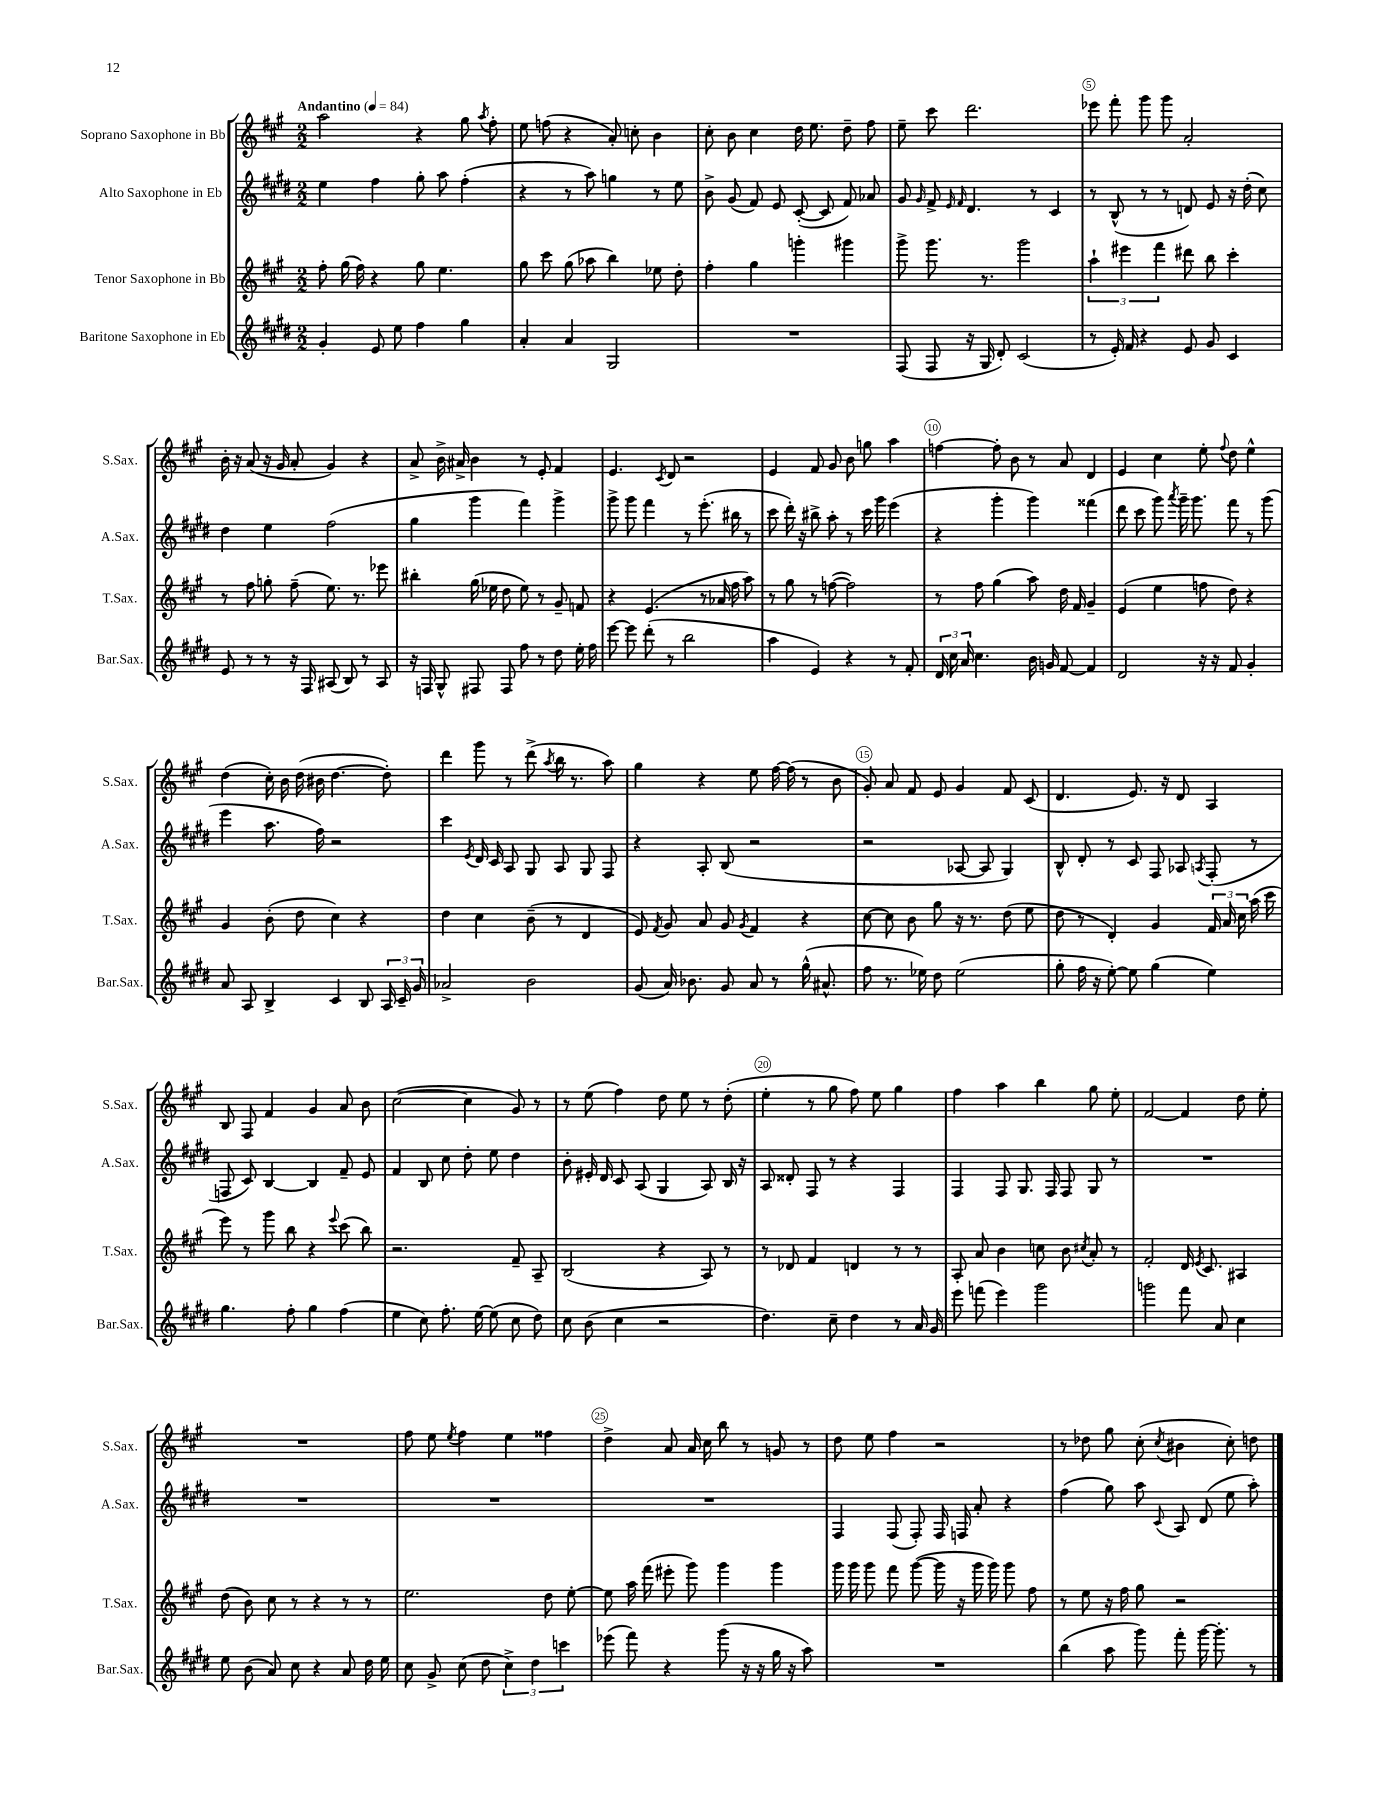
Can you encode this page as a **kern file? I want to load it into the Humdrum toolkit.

**kern	**kern	**kern	**kern
*staff4	*staff3	*staff2	*staff1
*clefG2	*clefG2	*clefG2	*clefG2
*k[f#c#g#d#]	*k[f#c#g#]	*k[f#c#g#d#]	*k[f#c#g#]
*M2/2	*M2/2	*M2/2	*M2/2
*MM84	*MM84	*MM84	*MM84
4g#'	8ff#'	4ee	2aa
.	(16gg#	.	.
.	16ff#)	.	.
8e	4r	4ff#	.
8ee	.	.	.
4ff#	8gg#	8gg#'	4r
.	4.ee	8aa	.
4gg#	.	(4ff#'	8gg#
.	.	.	8qaa
.	.	.	8ff#'
=	=	=	=
4a'	8gg#	4r	8ee
.	8ccc#	.	(8ff
4a	(8gg#	8r	4r
.	8aa-	8aa)	.
2G#	4bb)	4gg	8a')
.	.	.	8cc'
.	8ee-	8r	4b
.	8dd'	8ee	.
=	=	=	=
1r	4ff#'	8b^	8cc#'
.	.	(8g#	8b
.	4gg#	8f#)	4cc#
.	.	8e	.
.	4ggg'	([8c#'	16dd
.	.	.	8.ee
.	.	8c#]	.
.	4ggg#	8f#)	8dd~
.	.	8a-	8ff#
=	=	=	=
(8F#	8ggg#^	8g#	8ee~
.	.	16qqg#	.
8F#	8.ggg#	8f#^	8ccc#
.	.	16qqe	.
.	.	16qqf#	.
16r	.	4.d#	2.ddd
16G#	8.r	.	.
8d#')	.	.	.
(2c#	2ggg#	.	.
.	.	8r	.
.	.	4c#	.
=	=	=	=
8r	6aa`	8r	8eee-
16e')	.	(8B^^	8fff#'
.	6eee#	.	.
16f#	.	.	.
4r	.	8r	8ggg#
.	6fff#	.	.
.	.	8r	8ggg#
8e	8ddd#	8d)	2a'
8g#	8bb	8e	.
4c#	4ccc#'	16r	.
.	.	(16dd#'	.
.	.	8cc#)	.
=	=	=	=
8e	8r	4dd#	16b'
.	.	.	16r
8r	8ff#	.	(8a
8r	8gg'	4ee	16r
.	.	.	16g#
16r	(8ff#~	.	8a'
16F#	.	.	.
(8A#	8.ee)	(2ff#	4g#)
8B)	.	.	.
.	8.r	.	.
8r	.	.	4r
8A#	8eee-	.	.
=	=	=	=
16r	4bb#'	4gg#	8a^
16F	.	.	.
8G#^^	.	.	16b^
.	.	.	16a#^
8F#	(16gg#	4ggg#	4b
.	16ee-	.	.
8F#	8dd	.	.
8ff#	8ee-)	4fff#)	8r
8r	8r	.	8e'
8dd#	8g#~	4ggg#^	4f#
16ee'	8f	.	.
16ff#	.	.	.
=	=	=	=
[8eee	4r	8ggg#^	4.e
8eee]	.	8ggg#	.
(8ddd#'	(4.e	4fff#	.
.	.	.	8qc#
8r	.	.	8d
2bb	.	8r	2r
.	8r	(8.eee'	.
.	16a-	.	.
.	16ff#	16bb#	.
.	8aa)	8r	.
=	=	=	=
4aa	8r	8ccc#	4e
.	8gg#	16ddd#')	.
.	.	16r	.
4e)	8r	8bb#^	8f#
.	([8ff	8aa'	8g#
4r	2ff])	8r	8b
.	.	16ccc#	8gg
.	.	16ggg#	.
8r	.	(4eee	4aa
8f#'	.	.	.
=	=	=	=
24d#	8r	4r	[4ff
24cc#	.	.	.
24a	.	.	.
4.cc#	8ff#	.	.
.	(4gg#	4ggg#'	8ff']
.	.	.	8b
16b	8aa)	4ggg#)	8r
16g	.	.	.
[8f#	16dd	.	8a
.	16f#	.	.
4f#]	4g#~	(4fff##	4d
=	=	=	=
2d#	(4e	8ddd#	4e
.	.	8ccc#	.
.	4ee	8ggg#)	4cc#
.	.	8qaaa	.
.	.	16ggg#~	.
.	.	8.ggg#	.
16r	8ff	.	8ee'
16r	.	.	.
.	.	.	8qqff#
8f#	8dd)	8fff#	8dd
4g#'	4r	8r	4ee^^
.	.	(8ggg#	.
=	=	=	=
8a	4g#	4eee	(4dd
8A	.	.	.
4B^	(8b'	8.aa	16cc#')
.	.	.	16b
.	8dd	.	(16dd
.	.	16ff#)	16b#
4c#	4cc#)	2r	[4.dd
8B	4r	.	.
24A	.	.	8dd'])
24c#~	.	.	.
24g#	.	.	.
=	=	=	=
2a-^	4dd	4ccc#	4ddd
.	.	8qe	.
.	4cc#	16d#	8ggg#
.	.	16c#	.
.	.	8A	8r
2b	(8b~	8G#	(8ddd^
.	.	.	8qaa
.	8r	8A	16bb
.	.	.	8.r
.	4d	8G#	.
.	.	8F#	8aa)
=	=	=	=
(8g#	8e)	4r	4gg#
.	8qf#	.	.
16a)	8g#	.	.
8.b-	.	.	.
.	8a	8A'	4r
8g#	8g#	(8B	.
.	8qg#	.	.
8a	4f#	2r	8ee
8r	.	.	[16ff#
.	.	.	(16ff#]
(16gg#^^	4r	.	8r
8.a#^^	.	.	.
.	.	.	8b
=	=	=	=
8ff#	[8cc#	2r	8g#')
8.r	8cc#]	.	8a
.	8b	.	8f#
16ee-)	.	.	.
8dd#	8gg#	.	8e
(2ee-	16r	[8A-	4g#
.	8.r	.	.
.	.	8A-]	.
.	(8dd	4G#)	8f#
.	8ee	.	(8c#
=	=	=	=
8gg#'	8dd	8B^^	4.d
16ff#	8r	8d#'	.
16r	.	.	.
[8ee')	4d')	8r	.
8ee]	.	8c#	8.e)
(4gg#	4g#	8F#	.
.	.	.	16r
.	.	8A-	8d
.	.	8qA	.
4ee)	24f#	(8F#'	4A
.	24a	.	.
.	24cc#	.	.
.	(16aa	8r	.
.	16ccc#	.	.
=	=	=	=
4.gg#	8eee)	8F	8B
.	8r	8c#)	8F#
.	8ggg#	[4B	4f#
8ff#'	8bb	.	.
4gg#	4r	4B]	4g#
.	8qqeee	.	.
(4ff#	(8ccc#	8f#~	8a
.	8bb)	8e	8b
=	=	=	=
4ee	2.r	4f#	([2cc#
8cc#)	.	8B	.
8.ff#'	.	8cc#	.
.	.	8dd#'	4cc#]
[16ee	.	.	.
(8ee]	.	8ee	.
8cc#	8f#~	4dd#	8g#)
8dd#)	8A~	.	8r
=	=	=	=
8cc#	(2B	8b'	8r
(8b	.	16e#'	(8ee
.	.	16d#	.
4cc#	.	8c#	4ff#)
.	.	(8A	.
2r	4r	4G#	8dd
.	.	.	8ee
.	8A)	8A)	8r
.	8r	16B	(8dd'
.	.	16r	.
=	=	=	=
4.dd#)	8r	8A	4ee'
.	8d-	8d##'	.
.	4f#	8F#	8r
8cc#~	.	8r	8gg#
4dd#	4d	4r	8ff#)
.	.	.	8ee
8r	8r	4F#	4gg#
16a	8r	.	.
16g#	.	.	.
=	=	=	=
8eee	8A'	4F#	4ff#
(8fff	8a	.	.
4eee)	4b	8F#	4aa
.	.	8.G#	.
2ggg#	8cc	.	4bb
.	.	16F#	.
.	8b	8F#	.
.	8qcc#	.	.
.	8a'	8G#	8gg#
.	8r	8r	8ee'
=	=	=	=
2ggg	2f#'	1r	[2f#
8fff#	16d	.	4f#]
.	8qe	.	.
.	8.c#	.	.
8a	.	.	.
4cc#	4A#	.	8dd
.	.	.	8ee'
=	=	=	=
8ee	(8dd	1r	1r
(8b	8b)	.	.
8a)	8cc#	.	.
8cc#	8r	.	.
4r	4r	.	.
8a	8r	.	.
16dd#	8r	.	.
16ee	.	.	.
=	=	=	=
8cc#	2.ee	1r	8ff#
8g#^	.	.	8ee
.	.	.	8qee
(8cc#	.	.	4ff#
8dd#	.	.	.
6cc#^)	.	.	4ee
6dd#	.	.	.
.	8dd	.	4ff##
6ccc	.	.	.
.	[8ee'	.	.
=	=	=	=
(8eee-	8ee]	1r	4dd^
8fff#)	16aa	.	.
.	(16fff#	.	.
4r	8eee#'	.	8a
.	8ggg#)	.	16a
.	.	.	16cc#
(8ggg#	4ggg#	.	8bb
16r	.	.	8r
16r	.	.	.
16gg#	4ggg#	.	8g
16r	.	.	.
8aa)	.	.	8r
=	=	=	=
1r	16ggg#	4F#	8dd
.	16ggg#	.	.
.	8ggg#	.	8ee
.	8fff#	(8F#	4ff#
.	([8ggg#	8F#')	.
.	16ggg#]	16F#	2r
.	16r	16F	.
.	16ggg#	8a'	.
.	16ggg#)	.	.
.	8ggg#	4r	.
.	8ff#	.	.
=	=	=	=
(4bb	8r	(4ff#	8r
.	8ee	.	8dd-
8aa	16r	8gg#)	8gg#
.	16ff#	.	.
8ggg#)	8gg#	8aa	(8cc#'
.	.	8qqc#	8qcc#
8fff#'	2r	8A	4b#
[16ggg#	.	(8d#	.
8.ggg#']	.	.	.
.	.	8ee	8cc#')
8r	.	8aa')	8dd
==	==	==	==
*-	*-	*-	*-
